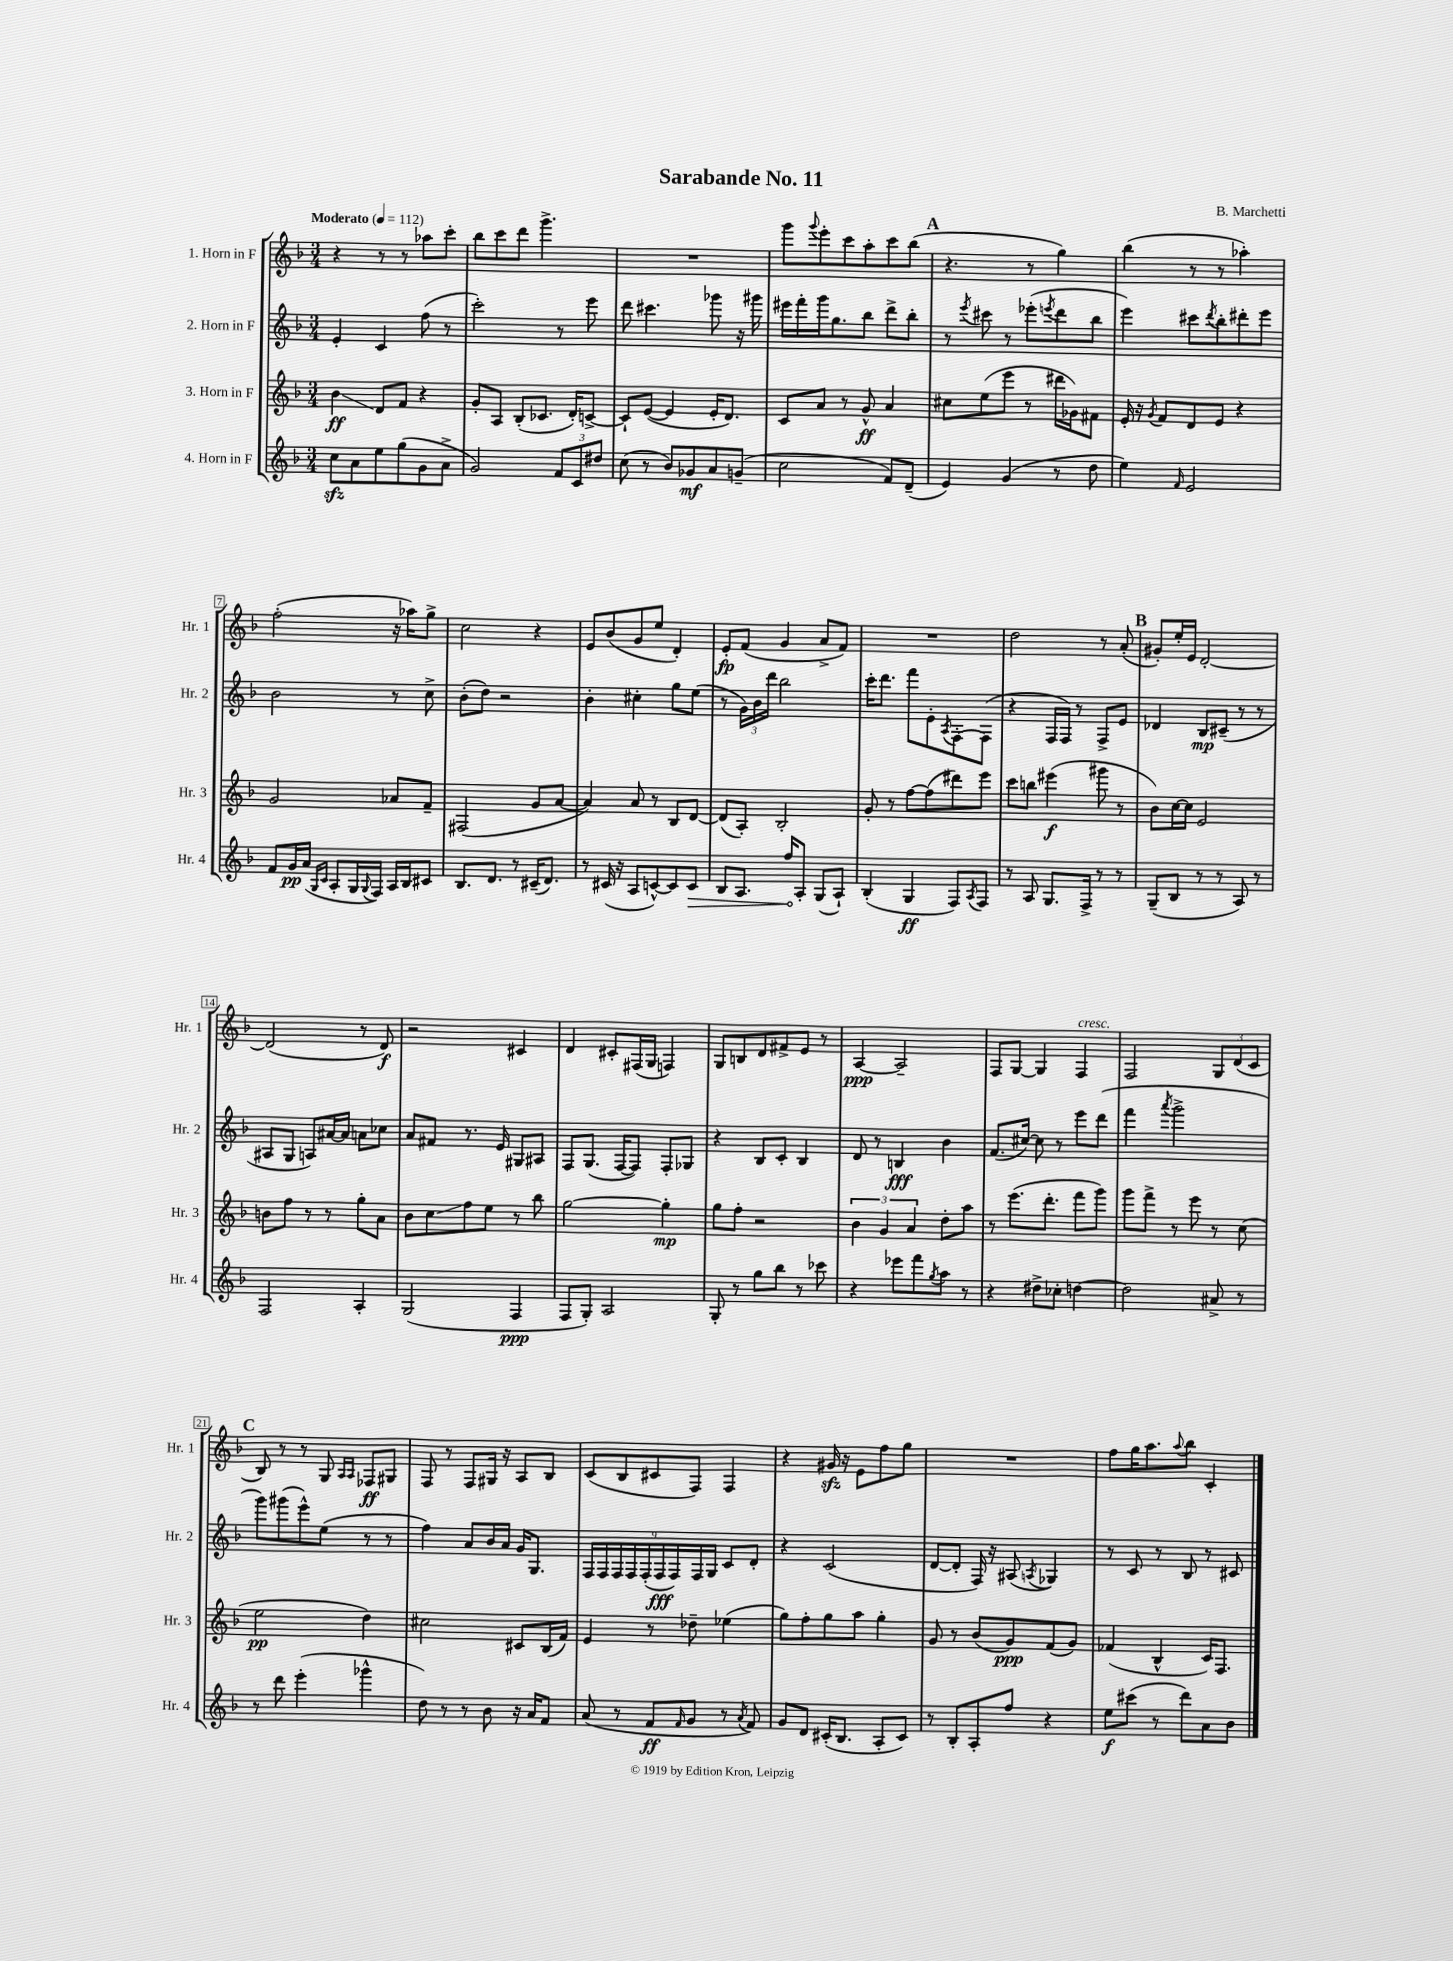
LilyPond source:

\header { title = "Sarabande No. 11" composer = "B. Marchetti" }
<<
\new StaffGroup <<
\new Staff = "s0" \with { instrumentName = "1. Horn in F" shortInstrumentName = "Hr. 1" } {
    \clef treble \key f \major \numericTimeSignature \time 3/4 \tempo "Moderato" 4 = 112
    r4 r8 r8 aes''8 c'''8-. |
    bes''8 c'''8 d'''8 g'''4.-> |
    R2. |
    g'''8 \appoggiatura { g'''8 } e'''8-. c'''8 a''8-. c'''8 bes''8( |
    \mark \markup { \bold "A" } r4. r8 g''4) |
    bes''4( r8 r8 aes''4-.) |
    f''2-.( r16 aes''16) g''8-> |
    c''2 r4 |
    e'8 bes'8( g'8 e''8 d'4-.) |
    e'8-.\fp f'8( g'4 a'8-> f'8) |
    R2. |
    d''2 r8 a'8-.( |
    \mark \markup { \bold "B" } gis'8-.) e''16-. e'16 d'2~-. |
    d'2( r8 d'8\f) |
    r2 cis'4 |
    d'4 cis'8-. fis16( g16 f4) |
    g8 b8 d'8 fis'8-> e'8 r8 |
    a4~\ppp a2-- |
    f8 g8~ g4 f4^\markup { \italic "cresc." } |
    f2 \tuplet 3/2 { g8 d'8( c'8 } |
    \mark \markup { \bold "C" } bes8) r8 r8 g8 \grace { a16 a16 } fes8\ff gis8 |
    f8 r8 f8 gis16 r16 a8 bes8 |
    c'8( bes8 cis'8 f8) f4 |
    r4 gis'16\sfz r16 e'8 f''8 g''8 |
    R2. |
    f''8 g''16 a''8. \appoggiatura { a''8 } bes''8 c'4-. \bar "|." |
}
\new Staff = "s1" \with { instrumentName = "2. Horn in F" shortInstrumentName = "Hr. 2" } {
    \clef treble \key f \major \numericTimeSignature \time 3/4
    e'4-. c'4 f''8( r8 |
    c'''2-.) r8 e'''8 |
    d'''8 cis'''4. ges'''8 r16 gis'''16 |
    eis'''16 f'''16-. g'''16 g''8. bes''8 d'''8-> bes''8-. |
    \mark \markup { \bold "A" } r8 \acciaccatura { e'''8 } cis'''8 r8 ees'''8-.( \acciaccatura { e'''8 } d'''8 bes''8 |
    e'''4) cis'''8 \acciaccatura { d'''8 } bes''8-. dis'''8-. e'''8 |
    bes'2 r8 c''8-> |
    bes'8-.( d''8) r2 |
    bes'4-. cis''4-. g''8 e''8( |
    r8 \tuplet 3/2 { g'16) bes'16 d'''16 } bes''2 |
    c'''16-. d'''8. f'''8 e'8-. \acciaccatura { a8 } f8~-. f8( |
    r4 f16 f16) r8 f8-> e'8 |
    \mark \markup { \bold "B" } des'4 bes8\mp cis'8--( r8 r8 |
    ais8 g8 a8) ais'16~ ais'16 a'8 ces''8 |
    a'8 fis'8 r8. e'16 gis8 ais8 |
    f8 g8.( f16~ f8) f8-. ges8 |
    r4 bes8 c'8-. bes4 |
    d'8 r8 b4\fff bes'4 |
    f'8.( cis''16~) cis''8 r8 e'''8 d'''8( |
    f'''4 \acciaccatura { a'''8 } g'''2-> |
    \mark \markup { \bold "C" } g'''8) gis'''8( e'''8-^) e''8( r8 r8 |
    f''4) a'8 bes'16 a'16 g'16 g8. |
    \tuplet 9/8 { f16 f16 f16 f16 f16-.( f16\fff f16) f16 g16 } c'8 d'8-. |
    r4 c'2( |
    d'8~ d'8-. f16) r16 ais8( \acciaccatura { a8 } ges4) |
    r8 c'8 r8 bes8 r8 cis'8 \bar "|." |
}
\new Staff = "s2" \with { instrumentName = "3. Horn in F" shortInstrumentName = "Hr. 3" } {
    \clef treble \key f \major \numericTimeSignature \time 3/4
    bes'4\glissando\ff d'8 f'8 r4 |
    g'8-. a8 bes8-.( ces'8. d'16-.) c'8~-> |
    c'8-! e'8~( e'4 e'16-. d'8.) |
    c'8 a'8 r8 g'8-^\ff a'4 |
    \mark \markup { \bold "A" } cis''8 e''8( e'''8 r8 dis'''16 ges'16) fis'8 |
    e'16-. r16 \acciaccatura { g'8 } f'8 d'8 e'8 r4 |
    g'2 aes'8 f'8-- |
    fis2( g'8 a'8~ |
    a'4) a'8 r8 bes8 d'8~ |
    d'8( a8-.) bes2-. |
    g'8-. r8 f''8~ f''8( dis'''8) e'''8 |
    c'''8 b''8 eis'''4\f( gis'''8 r8 |
    \mark \markup { \bold "B" } bes'8) c''16~ c''16 e'2 |
    b'8 f''8 r8 r8 g''8-. a'8 |
    bes'8 c''8\glissando f''8 e''8 r8 bes''8 |
    g''2~ g''4-.\mp |
    g''8 f''8-. r2 |
    \tuplet 3/2 { bes'4 g'4 a'4 } d''8-. a''8 |
    r8 e'''8.( d'''8.-. f'''8 g'''8) |
    g'''8 f'''8-> r8 e'''8 r8 c''8( |
    \mark \markup { \bold "C" } e''2\pp d''4) |
    cis''2 cis'8 bes16( f'16) |
    e'4 r8 des''8-- ees''4( |
    g''8) f''8-. g''8 a''8 g''4-. |
    g'8 r8 bes'8( g'8\ppp) f'8( g'8) |
    fes'4( bes4-^ c'16) f8. \bar "|." |
}
\new Staff = "s3" \with { instrumentName = "4. Horn in F" shortInstrumentName = "Hr. 4" } {
    \clef treble \key f \major \numericTimeSignature \time 3/4
    c''8\sfz a'8 e''8 g''8( g'8 a'8-> |
    g'2) \tuplet 3/2 { f'8 c'8 dis''8 } |
    c''8( r8 bes'8) ges'8\mf a'8 g'8--( |
    c''2 f'8) d'8--( |
    \mark \markup { \bold "A" } e'4) g'4( r8 d''8 |
    e''4) \grace { f'16 } e'2 |
    f'8 g'16\pp a'16( \grace { g16 c'16 } a8-. g16 \appoggiatura { g8 } f16) a16 bes16 cis'8 |
    bes8. d'8. r8 cis'16--( d'8.) |
    r8 cis'16( r16 a8 c'8~-^) c'8 \once \override Hairpin.circled-tip = ##t c'8\> |
    bes8 a8. f''16\! a8-. g8( a8-!) |
    bes4-.( g4\ff f8) \acciaccatura { a8 } f8 |
    r8 a8 g8. f16-> r8 r8 |
    \mark \markup { \bold "B" } g8--( bes8 r8 r8 a8) r8 |
    f2 a4-. |
    g2( f4\ppp |
    f8 g8-.) a2 |
    g8-. r8 g''8 bes''8 r8 ces'''8 |
    r4 ees'''8 f'''8 \acciaccatura { g''8 } a''8 r8 |
    r4 dis''8-> ces''8-. d''4~ |
    d''2 ais'8-> r8 |
    \mark \markup { \bold "C" } r8 d'''8 e'''4-.( ges'''4-^ |
    d''8) r8 r8 bes'8 r16 a'16 f'8 |
    a'8( r8 f'8\ff \grace { f'16 } g'8 r8 \acciaccatura { a'8 } f'8) |
    g'8 d'8 cis'16-.( bes8. a8-. cis'8) |
    r8 bes8-. a8-. f''8 r4 |
    e''8\f cis'''8( r8 d'''8) a'8 bes'8 \bar "|." |
}
>>
>>
\layout { \context { \Score \override BarNumber.stencil = #(make-stencil-boxer 0.1 0.3 ly:text-interface::print) } }
